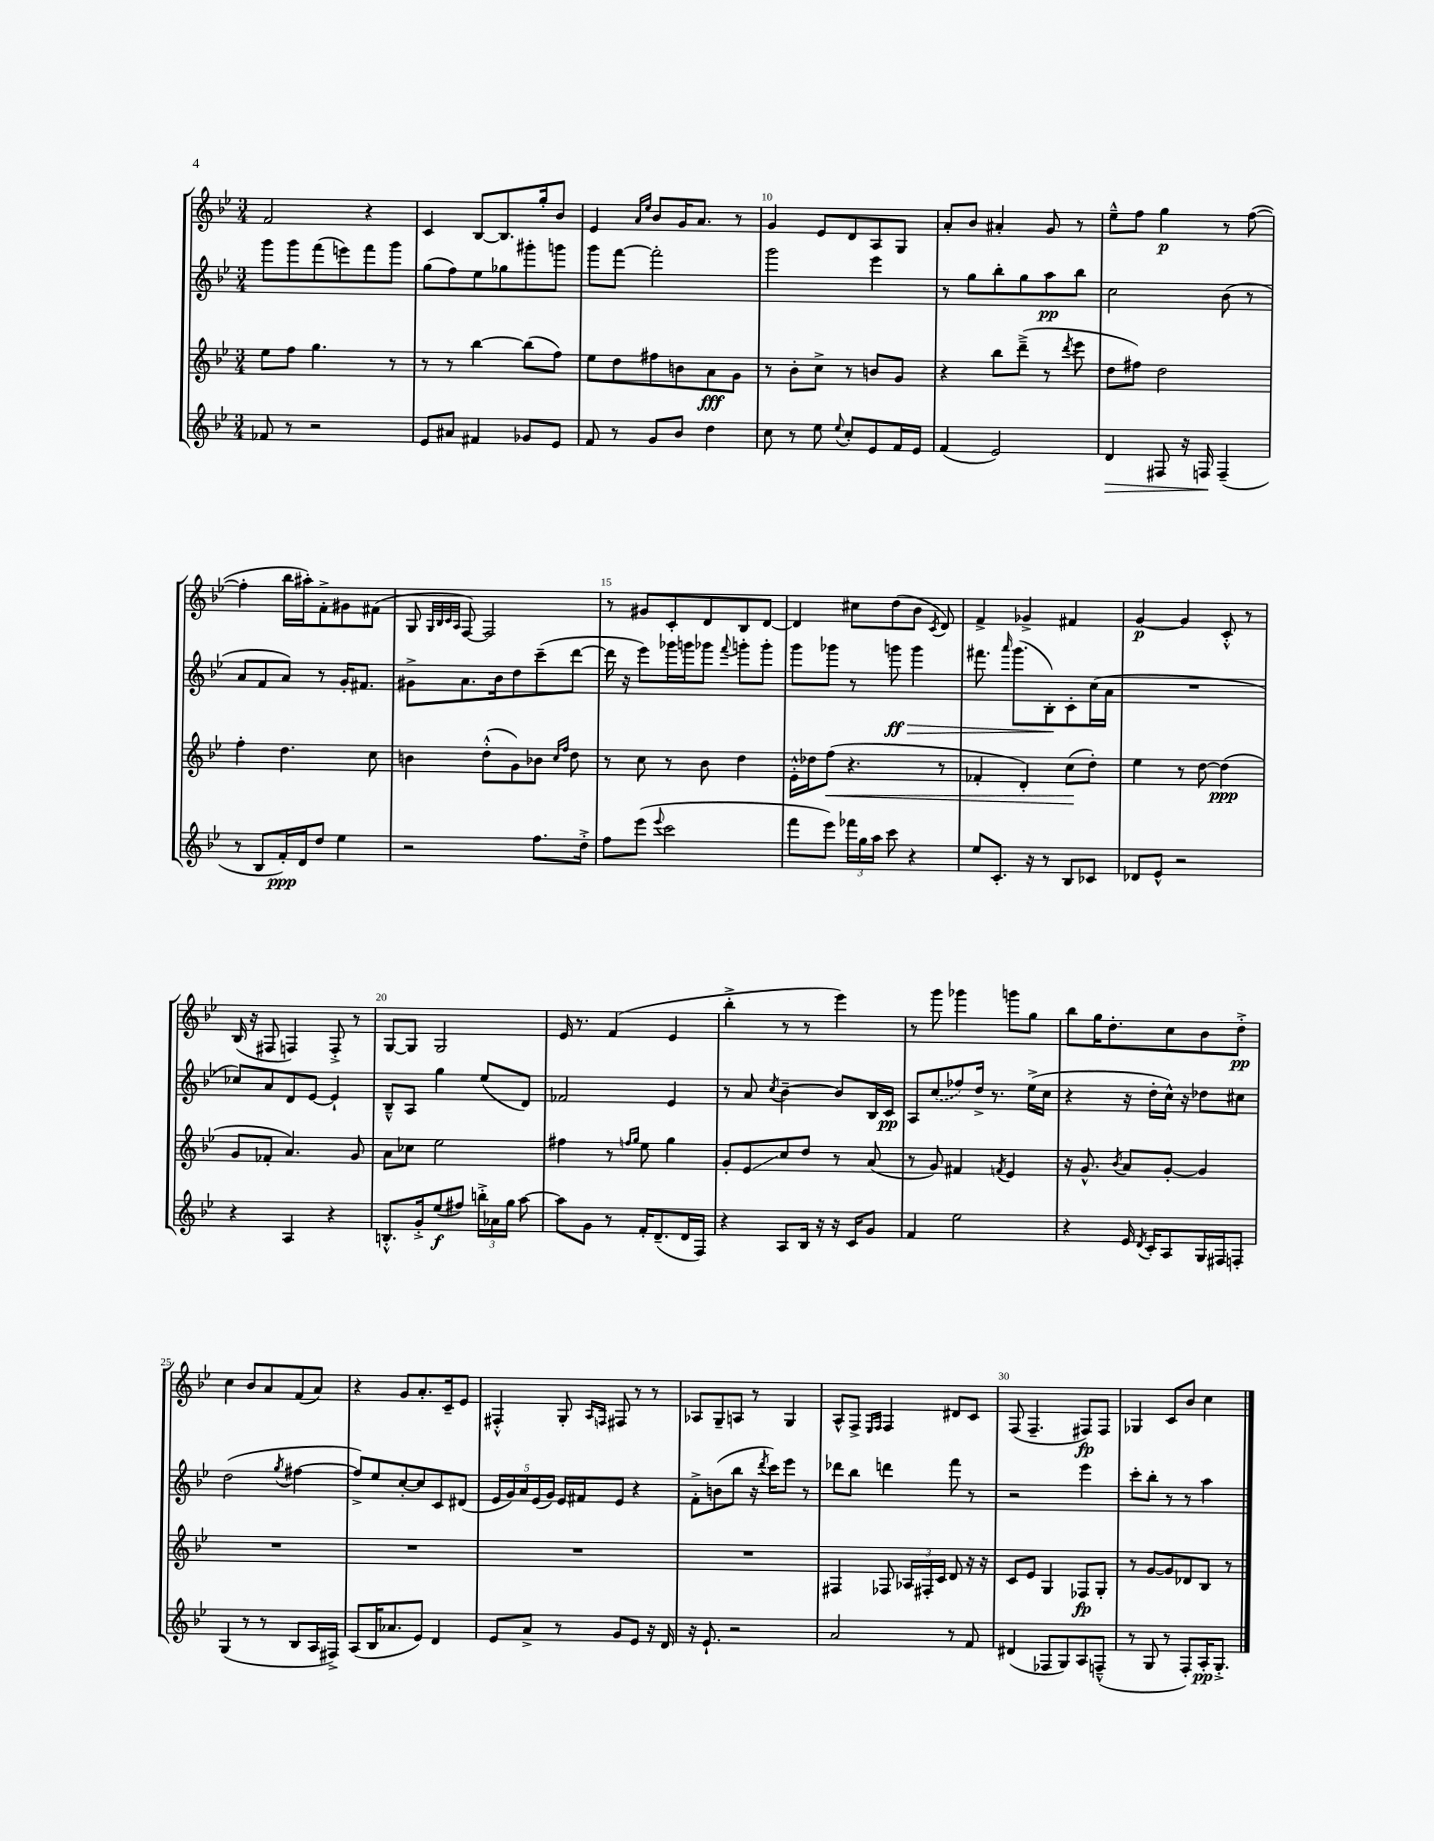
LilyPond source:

<<
\new StaffGroup <<
\new Staff = "s0" {
    \clef treble \key bes \major \numericTimeSignature \time 3/4
    \autoBeamOff f'2 r4 |
    c'4 bes8[~ bes8. g''16-. bes'8] |
    ees'4 \grace { a'16[ ees''16] } bes'8[ g'16 a'8.] r8 |
    g'4 ees'8[ d'8 a8 g8] |
    a'8[-. bes'8] ais'4-. g'8 r8 |
    ees''8[---^ f''8] g''4\p r8 f''8~( |
    f''4-. bes''16[ ais''16-.) f'8-.-> gis'8 fis'8]( |
    g8 \grace { g32[ bes32 c'32 a32] } f8~) f2 |
    r8 gis'8[ c'8-. d'8 bes8 d'8]~ |
    d'4 cis''8[ d''8( bes'8] \acciaccatura { c'8 } d'8) |
    f'4-> ges'4-> fis'4 |
    g'4~\p g'4 c'8-.-^ r8 |
    bes16( r16 fis8 f4) f8-.-> r8 |
    g8[~ g8] g2 |
    ees'16 r8. f'4( ees'4 |
    bes''4-.-> r8 r8 ees'''4) |
    r8 g'''8 ges'''4 g'''8[ g''8] |
    bes''8[ g''16 d''8.-. c''8 bes'8 d''8]-.->\pp |
    c''4 bes'8[ a'8 f'8( a'8]) |
    r4 g'8[ a'8.-. c'16-- ees'8] |
    fis4-.-^ g8-. \grace { a16[ f16] } fis8 r8 r8 |
    aes8[ g8-- a8] r8 g4 |
    a8[-^ f8]-> \grace { ees16[ f16] } f4 dis'8[ c'8] |
    f8( f4.-- fis8[\fp) fis8] |
    ges4 c'8[ bes'8] c''4 \bar "|." |
}
\new Staff = "s1" {
    \clef treble \key bes \major \numericTimeSignature \time 3/4
    \autoBeamOff g'''8[ g'''8 f'''8( e'''8) f'''8 g'''8] |
    g''8[( f''8) ees''8 ges''8 gis'''8-. g'''8] |
    g'''8[ f'''8]~ f'''2-. |
    g'''2 ees'''4 |
    r8 g''8[ bes''8-. g''8 a''8\pp bes''8] |
    c''2 bes'8( r8 |
    a'8[ f'8 a'8]) r8 g'16[-. fis'8.] |
    gis'8[-> a'8. bes'16 d''8 c'''8--( d'''8]~ |
    d'''16 r16 ees'''8[) ges'''16 g'''16 ges'''8] \appoggiatura { f'''8 } g'''8[-. g'''8]-. |
    g'''8[ ges'''8] r8 g'''8\ff\> g'''4 |
    fis'''8. \grace { a'''16 } g'''8.[( bes8-.\!) c'8-. c''16( a'16] |
    R2. |
    ces''8[) a'8 d'8 ees'8]~ ees'4-! |
    bes8[---^ a8] g''4 ees''8[( d'8]) |
    fes'2 ees'4 |
    r8 a'8 \acciaccatura { c''8 } bes'4~-- bes'8[ bes16 c'16]\pp |
    a8[ \once \slurDashed c''8( fes''8) d''16]-> r8. ees''16[->( c''16] |
    r4 r16 d''16[-. c''16]-^) r16 des''8[ cis''8] |
    d''2( \acciaccatura { g''8 } fis''4~ |
    fis''8[->) ees''8 c''8~-. c''8 c'8 dis'8]( |
    \tuplet 5/4 { ees'16[ g'16) a'16 ees'16( g'16]) } ees'16[ fis'16 ees'8] r4 |
    f'8[-.-> b'8( bes''8] r16 \acciaccatura { d'''8 } c'''16[) ees'''8] r8 |
    des'''8[ bes''8] d'''4 f'''8 r8 |
    r2 ees'''4 |
    c'''8[-. bes''8]-. r8 r8 a''4 \bar "|." |
}
\new Staff = "s2" {
    \clef treble \key bes \major \numericTimeSignature \time 3/4
    \autoBeamOff ees''8[ f''8] g''4. r8 |
    r8 r8 bes''4~ bes''8[( f''8]) |
    ees''8[ d''8 fis''8 b'8 a'8\fff g'8] |
    r8 bes'8[-. c''8]-> r8 b'8[ g'8] |
    r4 bes''8[ d'''8]--->( r8 \acciaccatura { d'''8 } ees'''8 |
    d''8[ fis''8]) d''2 |
    f''4-. d''4. c''8 |
    b'4 d''8[-.-^( g'8) bes'8] \grace { c''16[ f''16] } d''8 |
    r8 c''8 r8 bes'8 d''4 |
    ees'16[-.-^ des''16 f''8]\<( r4. r8 |
    fes'4-. d'4-.) c''8[\!( d''8]-.) |
    ees''4 r8 d''8~ d''4\ppp( |
    g'8[ fes'8]-. a'4.) g'8 |
    a'8[ ces''8] ees''2 |
    fis''4 r8 \grace { f''16[ g''16] } ees''8 g''4 |
    g'8[-. ees'8\glissando c''8 d''8] r8 a'8( |
    r8 g'8) fis'4 \acciaccatura { f'8 } ees'4 |
    r16 g'8.-^ \acciaccatura { bes'8 } a'8[ g'8]~-. g'4 |
    R2. |
    R2. |
    R2. |
    R2. |
    fis4 fes8 \tuplet 3/2 { aes16[ fis16-. c'16] } d'8 r16 r16 |
    c'8[ ees'8] g4 fes8[\fp g8]-. |
    r8 g'8[~ g'8 des'8 bes8] r8 \bar "|." |
}
\new Staff = "s3" {
    \clef treble \key bes \major \numericTimeSignature \time 3/4
    \autoBeamOff fes'8 r8 r2 |
    ees'8[ ais'8] fis'4 ges'8[ ees'8] |
    f'8 r8 g'8[ bes'8] d''4 |
    c''8 r8 ees''8 \appoggiatura { ees''8 } c''8[-. ees'8 f'16 ees'16] |
    f'4( ees'2) |
    d'4\> fis8 r16 f16\! f4--( |
    r8 bes8[ f'16-.\ppp) d'16 d''8] ees''4 |
    r2 f''8.[ d''16]-.-> |
    f''8[ ees'''8]( \appoggiatura { ees'''8 } c'''2 |
    f'''8[ ees'''8]) \tuplet 3/2 { fes'''16[ g''16 a''16] } c'''8 r4 |
    ees''8[ c'8.]-. r16 r8 bes8[ ces'8] |
    des'8[ ees'8]-^ r2 |
    r4 a4 r4 |
    b8.[-.-^ g'16-.-> ees''8\f( fis''8]) \tuplet 3/2 { b''16[-.-> aes'16 g''16] } a''8~ |
    a''8[ g'8] r8 f'16[-. d'8.--( d'16 f16]) |
    r4 a8[ bes16] r16 r16 c'16[ g'8] |
    f'4 ees''2 |
    r4 ees'16 \acciaccatura { d'8 } c'16[-. a8 g16 fis16 f8]-. |
    g4( r8 r8 bes8[ a16 fis16]->) |
    a8[( bes16 aes'8. ees'8]) d'4 |
    ees'8[ a'8]-> r8 g'8[ ees'8] r16 d'16 |
    r16 ees'8.-! r2 |
    a'2 r8 f'8 |
    dis'4( fes8[ g8) a8 f8]---^( |
    r8 g8 r8 f8[-.) a16-.\pp g8.]-.-> \bar "|." |
}
>>
>>
\layout { \context { \Score currentBarNumber = #7 \override BarNumber.break-visibility = ##(#f #t #t) barNumberVisibility = #(every-nth-bar-number-visible 5) } }
